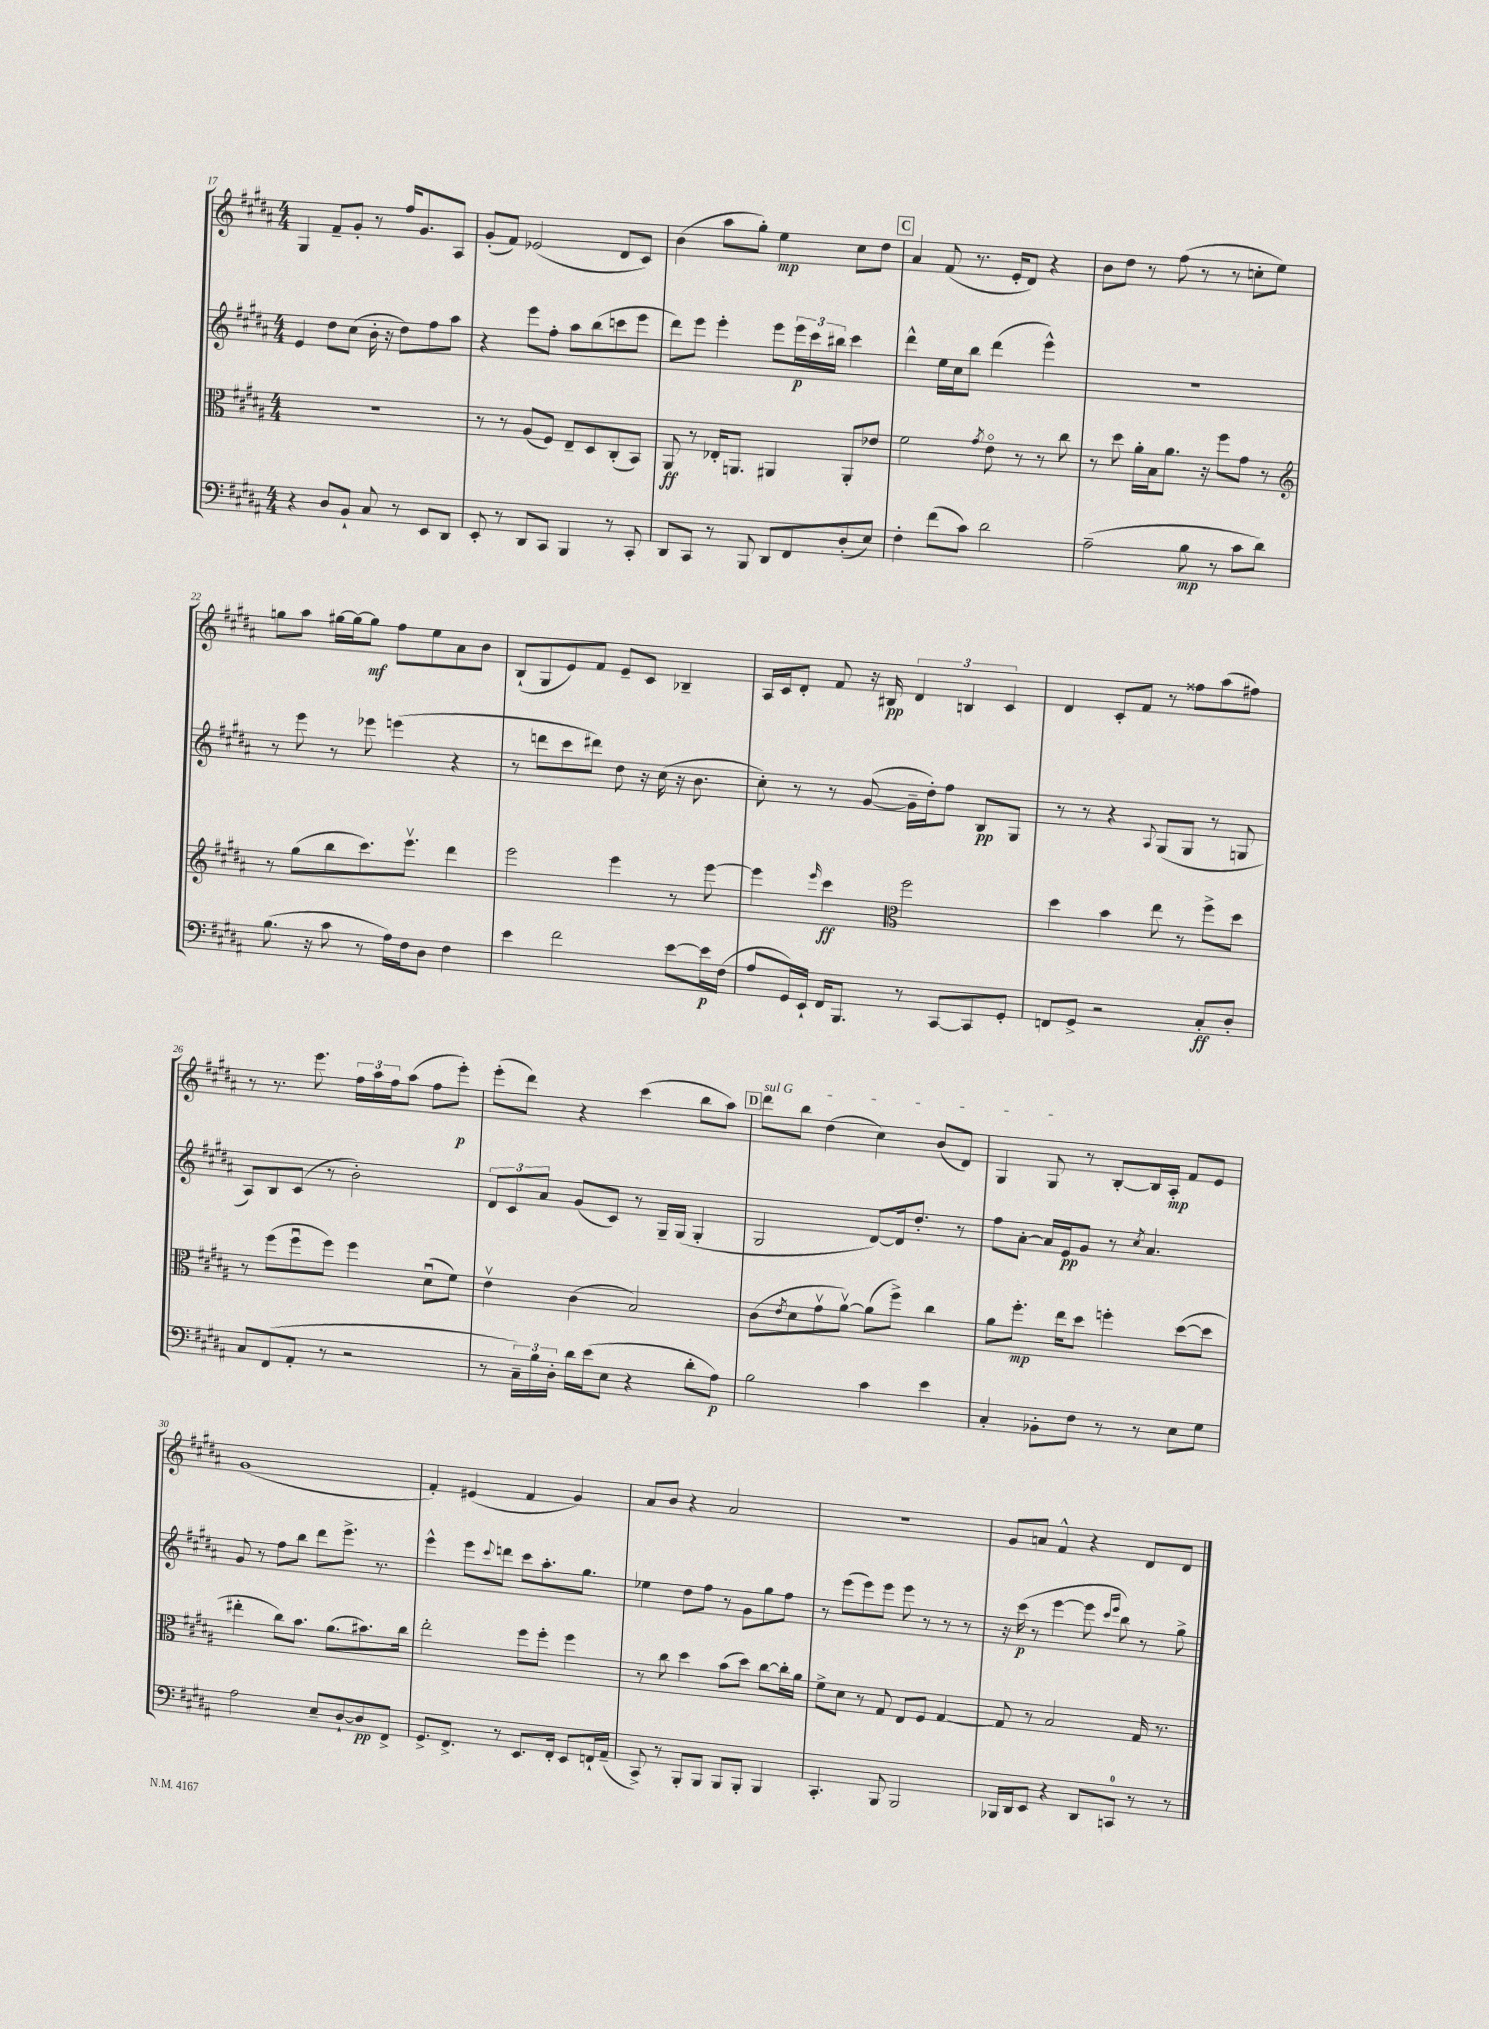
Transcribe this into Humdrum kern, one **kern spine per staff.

**kern	**kern	**kern	**kern
*staff4	*staff3	*staff2	*staff1
*clefF4	*clefC3	*clefG2	*clefG2
*k[f#c#g#d#a#]	*k[f#c#g#d#a#]	*k[f#c#g#d#a#]	*k[f#c#g#d#a#]
*M4/4	*M4/4	*M4/4	*M4/4
4r	1r	4e	4G#
8D#	.	8dd#	8f#~
8BB`	.	(8cc#	8g#'
8C#	.	16b'	8r
.	.	16r	.
8r	.	8dd#)	16ff#
.	.	.	8.g#
8EE	.	8ff#	.
8DD#	.	8aa#	8A#
=	=	=	=
8EE'	8r	4r	(8g#'
8r	8r	.	8f#)
8DD#	(8A#	8eee	(2e-
8CC#	8F#)	8ff#'	.
4BBB	8E~	8aa#	.
.	8D#	(8bb	.
8r	(8C#'	8ccc	8d#
8CC#'	8BB)	8eee	8c#)
=	=	=	=
8DD#	8AA#	8ddd#)	(4b
8CC#	8r	8eee	.
8r	16E-'	4eee'	8aa#
.	8.AA	.	.
8BBB	.	.	8gg#')
8DD#	4AA#	8eee	4ee
8FF#	.	24eee	.
.	.	24ccc#	.
.	.	24bb#	.
(8D#'	8AA#'	4ccc#	8cc#
8E)	8e-	.	8dd#
=	=	=	=
4F#'	2f#	4ddd#^^	4a#
(8f#	.	16ee	(8f#
.	.	16cc#	.
8c#)	.	8bb	8.r
.	8qg#	.	.
2d#	8eo	(4ddd#	.
.	.	.	16e'
.	8r	.	8d#)
.	8r	4eee^^)	4r
.	8cc#	.	.
=	=	=	=
(2A#~	8r	1r	8b
.	8dd#	.	8dd#
.	16a#'	.	8r
.	16B	.	.
.	8.a#	.	(8ff#
8B	.	.	8r
.	16r	.	.
8r	8ff#	.	8r
8c#	8g#	.	8cc'
8d#)	8r	.	8ee)
=	=	=	=
*	*clefG2	*	*
(8.B	8r	8r	8gg
.	(8gg#	8eee	8aa#
16r	.	.	.
8c#	8bb	8r	[16gg#
.	.	.	16gg#_
8r	8.ccc#)	8eee-	8gg#]
16A#)	.	(4eee	8ff#
16F#	8.eeev	.	.
8D#	.	.	8ee
4F#	4ddd#	4r	8a#
.	.	.	8b
=	=	=	=
4e	2eee	8r	(8B`
.	.	8ddd	8G#
2f#	.	8ccc#	8e)
.	.	8ddd#)	8f#
.	4eee	8dd#	8e~
.	.	16r	8c#
.	.	(16cc#	.
[8e	8r	16r	4B-~
.	.	8.b	.
16e]	[8eee	.	.
(16F#	.	.	.
=	=	=	=
8A#	4eee]	8cc#')	16A#
.	.	.	16c#
16GG#)	.	8r	8d#'
16EE`	.	.	.
.	16qqeee	.	.
16FF#	4ccc#	8r	8f#
8.BBB	.	.	.
.	.	([8g#	16r
.	.	.	16B#
*	*clefC3	*	*
8r	2ff#	16g#~]	6d#
.	.	16dd#')	.
[8CC#	.	8ff#	.
.	.	.	6B
8CC#]	.	8B	.
.	.	.	6c#
8GG#'	.	8G#	.
=	=	=	=
8FF	4dd#	8r	4d#
8GG#^	.	8r	.
2r	4b	4r	8c#'
.	.	.	8f#
.	.	8qqA#	.
.	8ee	(8G#	8r
.	8r	8G#	8ff##
8C#'	8ff#^	8r	(8aa#
8D#'	8dd#	8G	8ff#)
=	=	=	=
8C#	8r	8A#)	8r
(8FF#	(8ff#	8B	8.r
8AA#'	8ff#u	(8c#	.
.	.	.	8.eee
8r	8ff#)	8r	.
2r	4ff#	2b')	24ff#
.	.	.	24aa#
.	.	.	24ff#
.	.	.	(8aa#
.	(8d#u	.	8ff#
.	8f#)	.	8eee')
=	=	=	=
8r	4ev	12d#	(8eee'
.	.	12c#	.
24C#~)	.	.	8ddd#)
24B	.	12a#	.
24D#'	.	.	.
16d#	(4c#	(8g#	4r
(16e	.	.	.
8E	.	8c#)	.
4r	2B)	8r	(4ccc#
.	.	16G#~	.
.	.	(16G#	.
8d#'	.	4G#'	8bb
8A#)	.	.	8aa#)
=	=	=	=
2B	(8c#	2G#	8ddd#
.	8qe	.	.
.	8d#	.	8bb
.	8g#v	.	(4dd#
.	[8a#v)	.	.
4c#	(8a#]	[8d#)	4cc#)
.	8ff#^)	16d#]	.
.	.	8.dd#'	.
4e	4cc#	.	(8b
.	.	8r	8d#)
=	=	=	=
4C#'	8a#	8ff#	4G#
.	8.ff#'	[8a#'	.
8BB-'	.	16a#]	8G#
.	16ee	16e	.
8F#	8dd#	8g#	8r
8r	4ff'	8r	[8B'
.	.	8qcc#	.
8r	.	4.a#	16B]
.	.	.	16A#'
8E	([8dd#	.	8f#
8G#	8dd#]	.	8e
=	=	=	=
2A#	4ee#'	8g#	(1g#
.	.	8r	.
.	8cc#)	8ff#	.
.	8.b	8bb	.
8E~	.	8ddd#	.
.	(8.a#	.	.
[8D#`	.	8.eee^	.
8D#]	8.b#)	.	.
.	.	8.r	.
8FF#^	.	.	.
.	16cc#	.	.
=	=	=	=
8.GG#^	2ee'	4eee^^	4f#')
8.FF#^	.	.	.
.	.	8eee	(4e#
.	.	8qqccc#	.
8r	.	8ddd	.
8.EE	8ff#	8ccc#	4f#
.	8ff#'	8.aa#'	.
16FF#'	.	.	.
8EE	4ff#	.	4g#)
.	.	8.gg#	.
16FF`	.	.	.
(16AA#~	.	.	.
=	=	=	=
8CC#^)	8r	4ee-	8a#
8r	8cc#	.	8b
8BBB'	4dd#	8dd#	4r
8BBB	.	8ff#	.
8BBB	(8b	8r	2a#
8BBB'	8dd#)	8g#	.
4BBB	[8cc#	8gg#	.
.	16cc#']	8ff#	.
.	16a#	.	.
=	=	=	=
4.CC#'	8f#^	8r	1r
.	8d#	(8eee	.
.	8r	8eee)	.
8BBB	8G#	8eee	.
2BBB	8E	8eee	.
.	8F#	8r	.
.	[4G#	8r	.
.	.	8r	.
=	=	=	=
16BBB-	8G#]	16r	8g#
16DD#	.	(16ccc#	.
8EE	8r	8r	8a
4r	2B	[4eee	4f#^^
8DD#	.	8eee]	4r
.	.	16qqccc#	.
.	.	16qqeee	.
8CC	.	8bb)	.
8r	16G#	8r	8d#
.	8.r	.	.
8r	.	8gg#^	8d#
==	==	==	==
*-	*-	*-	*-
